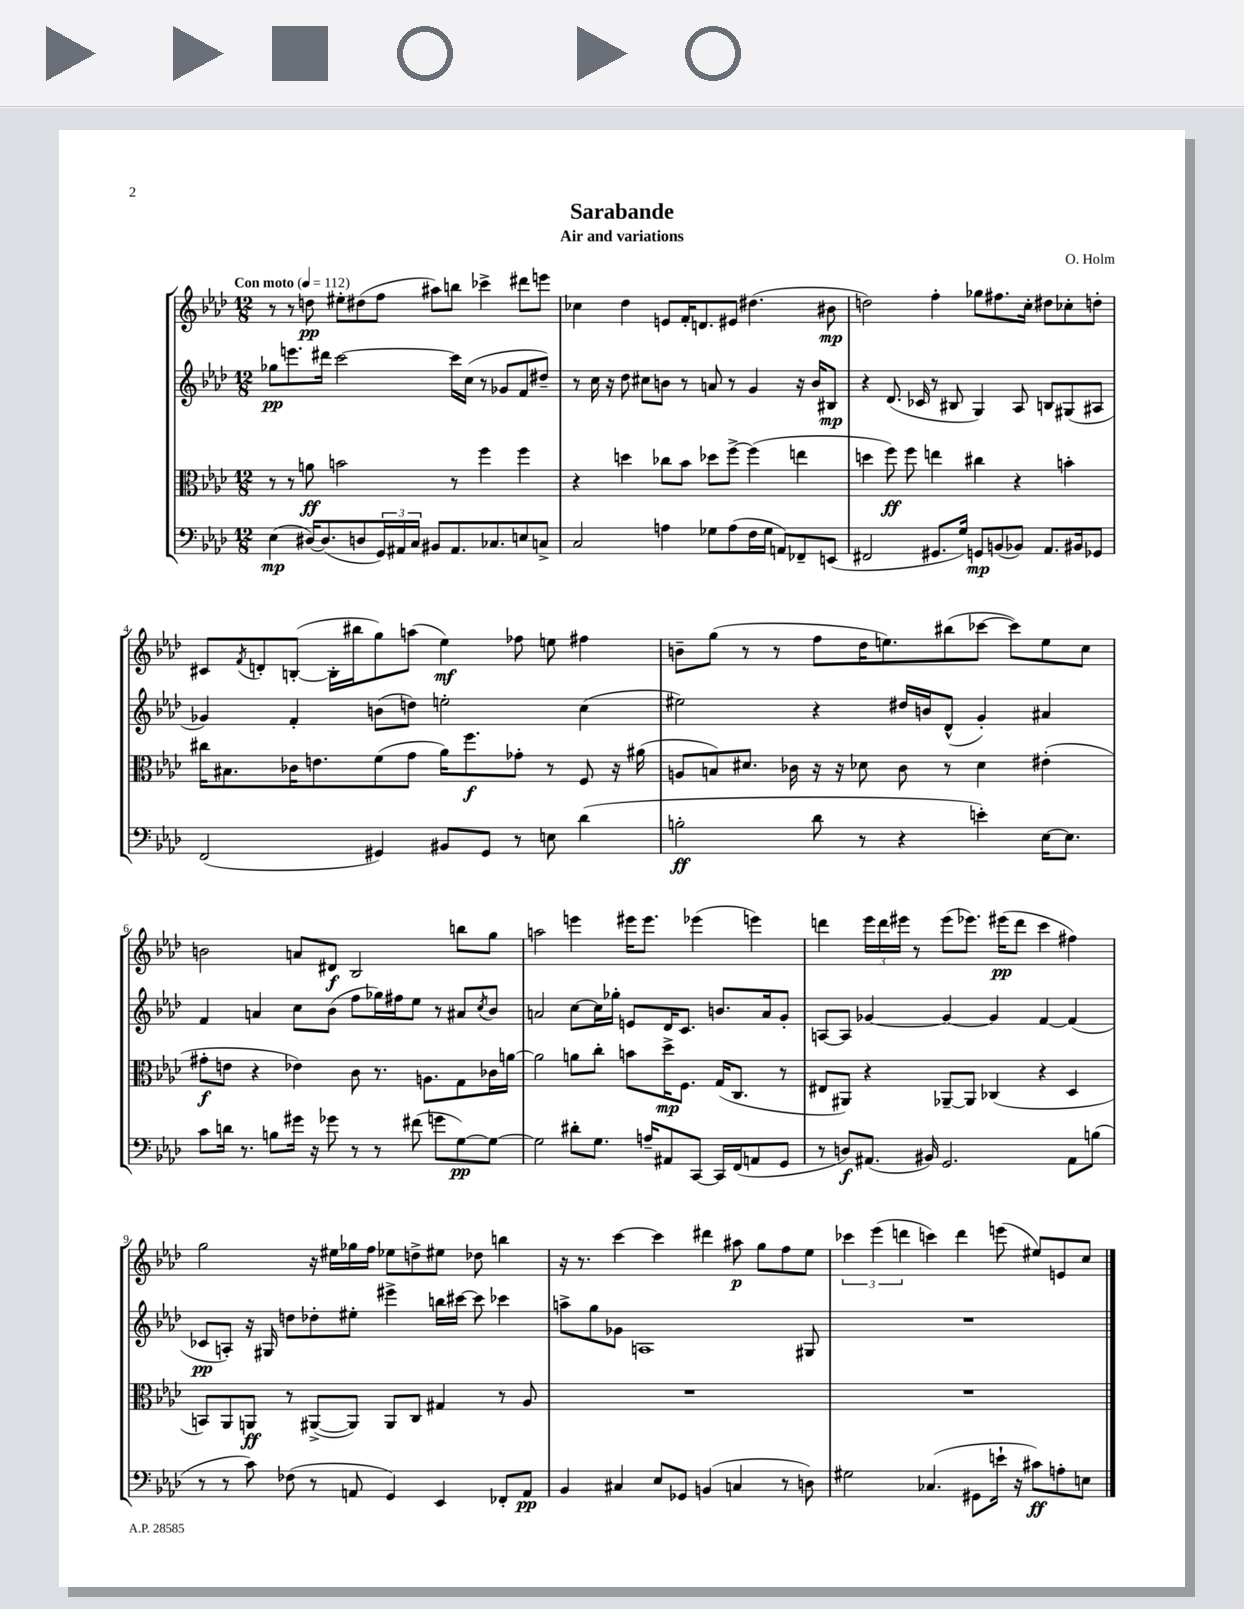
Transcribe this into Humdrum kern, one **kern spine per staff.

**kern	**kern	**kern	**kern
*staff4	*staff3	*staff2	*staff1
*clefF4	*clefC3	*clefG2	*clefG2
*k[b-e-a-d-]	*k[b-e-a-d-]	*k[b-e-a-d-]	*k[b-e-a-d-]
*M12/8	*M12/8	*M12/8	*M12/8
*MM112	*MM112	*MM112	*MM112
(4E-	8r	8gg-	8r
.	8r	8.eee	8r
[16D#)	8a	.	8dd
(8.D#]	.	16ddd#	.
.	2b	[2ccc	8ee#'
8D	.	.	(8dd#
24GG)	.	.	8ff
24AA#	.	.	.
24C	.	.	.
8BB#	.	.	8aa#)
8.AA#	8r	16ccc]	8bb
.	.	(16cc	.
.	4ff	8r	4ccc-^
8.C-	.	.	.
.	.	8g-	.
8E	4ff	8f	8ddd#
8C^	.	8dd#~)	8eee
=	=	=	=
2C	4r	8r	4cc-
.	.	16cc	.
.	.	16r	.
.	4dd	8dd-	4dd-
.	.	8cc#	.
4A	8cc-	8b	8e
.	8b-	8r	16f'
.	.	.	8.d
8G-	8dd-	8a	.
(8A	[8ff^	8r	8e#
16F	(4ff]	4g	(4.dd#
16G-	.	.	.
8AA)	.	.	.
8FF-~	4ee	16r	.
.	.	16b	.
(8EE	.	8B#	8b#
=	=	=	=
2FF#	4dd	4r	2dd)
.	8ff)	(8.d-	.
.	8ff	.	.
.	.	16c-	.
8.GG#	4ee	8r	4ff'
.	.	8B#	.
16G)	.	.	.
8GG	4cc#	4G)	8gg-
(8BB	.	.	8.ff#
8BB-)	4r	8A-	.
.	.	.	16cc'
8.AA-	.	8B	8dd#
.	4b'	(8G#	8cc-'
16BB#	.	.	.
8GG-	.	8A#	8dd'
=	=	=	=
(2FF	16cc#	4g-)	8c#
.	8.B#	.	.
.	.	.	8qf
.	.	.	8d'
.	16c-	4f'	([8B'
.	8.e	.	.
.	.	.	16B']
.	.	.	16bb#
4GG#)	(8f	(8b	8gg)
.	8g	8dd)	(8aa
8BB#	16a-)	2ee'	4ee-)
.	8.ff	.	.
8GG#	.	.	.
8r	8g-'	.	8ff-
8E	8r	.	8ee
(4d-	8F	(4cc	4ff#
.	16r	.	.
.	(16a#	.	.
=	=	=	=
2B'	8A	2ee#)	8b~
.	8B)	.	(8gg
.	8.d#	.	8r
.	.	.	8r
.	16c-	.	.
8d-	16r	4r	8ff
.	16r	.	.
8r	8d-	.	16dd-
.	.	.	8.ee)
4r	8c-	16dd#	.
.	.	16b	.
.	8r	(8d-^^	(8bb#
4e')	4d-	4g')	[8ccc-
.	.	.	8ccc-])
[16E-	(4e#'	4a#	8ee
8.E-]	.	.	.
.	.	.	8cc
=	=	=	=
8c	8g#'	4f	2b
16d	8e	.	.
8.r	.	.	.
.	4r	4a	.
8B	.	.	.
16g#	4e-)	8cc	8a
16r	.	.	.
8g-	.	(8b-	8d#
8r	8c	8ff	2B-
8r	8.r	16gg-)	.
.	.	16ff#	.
(8f#	.	8ee-	.
.	8.A	.	.
8g	.	8r	.
[8G)	8G	8a#	8bb
.	.	8qcc	.
8G_	16c-	8b-	8gg
.	[16a	.	.
=	=	=	=
2G]	2a]	2a	2aa
8d#'	8a	[8cc	4eee
8.G	8cc'	16cc]	.
.	.	16gg-'	.
.	8b	8e	16eee#
16A~	.	.	8.eee#
8AA#	16dd-^	16d-	.
.	8.F	8.c	.
[8CC	.	.	(4eee-
16CC]	(16G	8.b	.
(16FF	8.C	.	.
8AA	.	.	4eee)
.	.	16a	.
8GG	8r	8g'	.
=	=	=	=
8r	8E#	[8A	4ddd
8D)	8AA#)	8A]	.
(8.AA#	4r	[4g-	24eee-
.	.	.	24ddd
.	.	.	24eee#
.	.	.	8r
16BB#)	.	.	.
2.GG	[8AA-~	4g-_	(8eee#
.	8AA-]	.	8.eee-)
.	(4C-	4g-]	.
.	.	.	(16eee#
.	.	.	8ddd
.	4r	[4f	4ccc
8AA#	4D-	(4f]	4ff#)
(8B	.	.	.
=	=	=	=
8r	8BB)	8c-	2gg
8r	8AA-	8A')	.
8c)	8AA	16r	.
.	.	16G#	.
(8F-	8r	8dd	.
8r	([8AA#^	8dd-'	16r
.	.	.	16ee#
8AA	8AA#])	8ee#'	16gg-
.	.	.	16ff
4GG)	8AA#	4eee#^	8ee-
.	8C	.	8dd^
4EE-	4G#	16bb	8ee#
.	.	[16ccc#	.
.	.	8ccc#]	8dd-
8FF-'	8r	4ccc-	4bb
8AA	8A-	.	.
=	=	=	=
4BB-	1.r	8aa^	16r
.	.	.	8.r
.	.	8gg	.
4C#	.	8g-	[4ccc
.	.	1A	.
8E-	.	.	4ccc]
8GG-	.	.	.
(4BB	.	.	4ddd#
4C	.	.	8aa#
.	.	.	8gg
8r	.	.	8ff
8D)	.	8G#	8ee-
=	=	=	=
2G#	1.r	1.r	6ccc-
.	.	.	(6eee-
.	.	.	6ddd
(4.C-	.	.	4ccc)
.	.	.	4ddd
8GG#	.	.	.
16e`	.	.	(8eee
16r	.	.	.
8c#)	.	.	8ee#)
8A'	.	.	8e
8E	.	.	8cc
==	==	==	==
*-	*-	*-	*-
